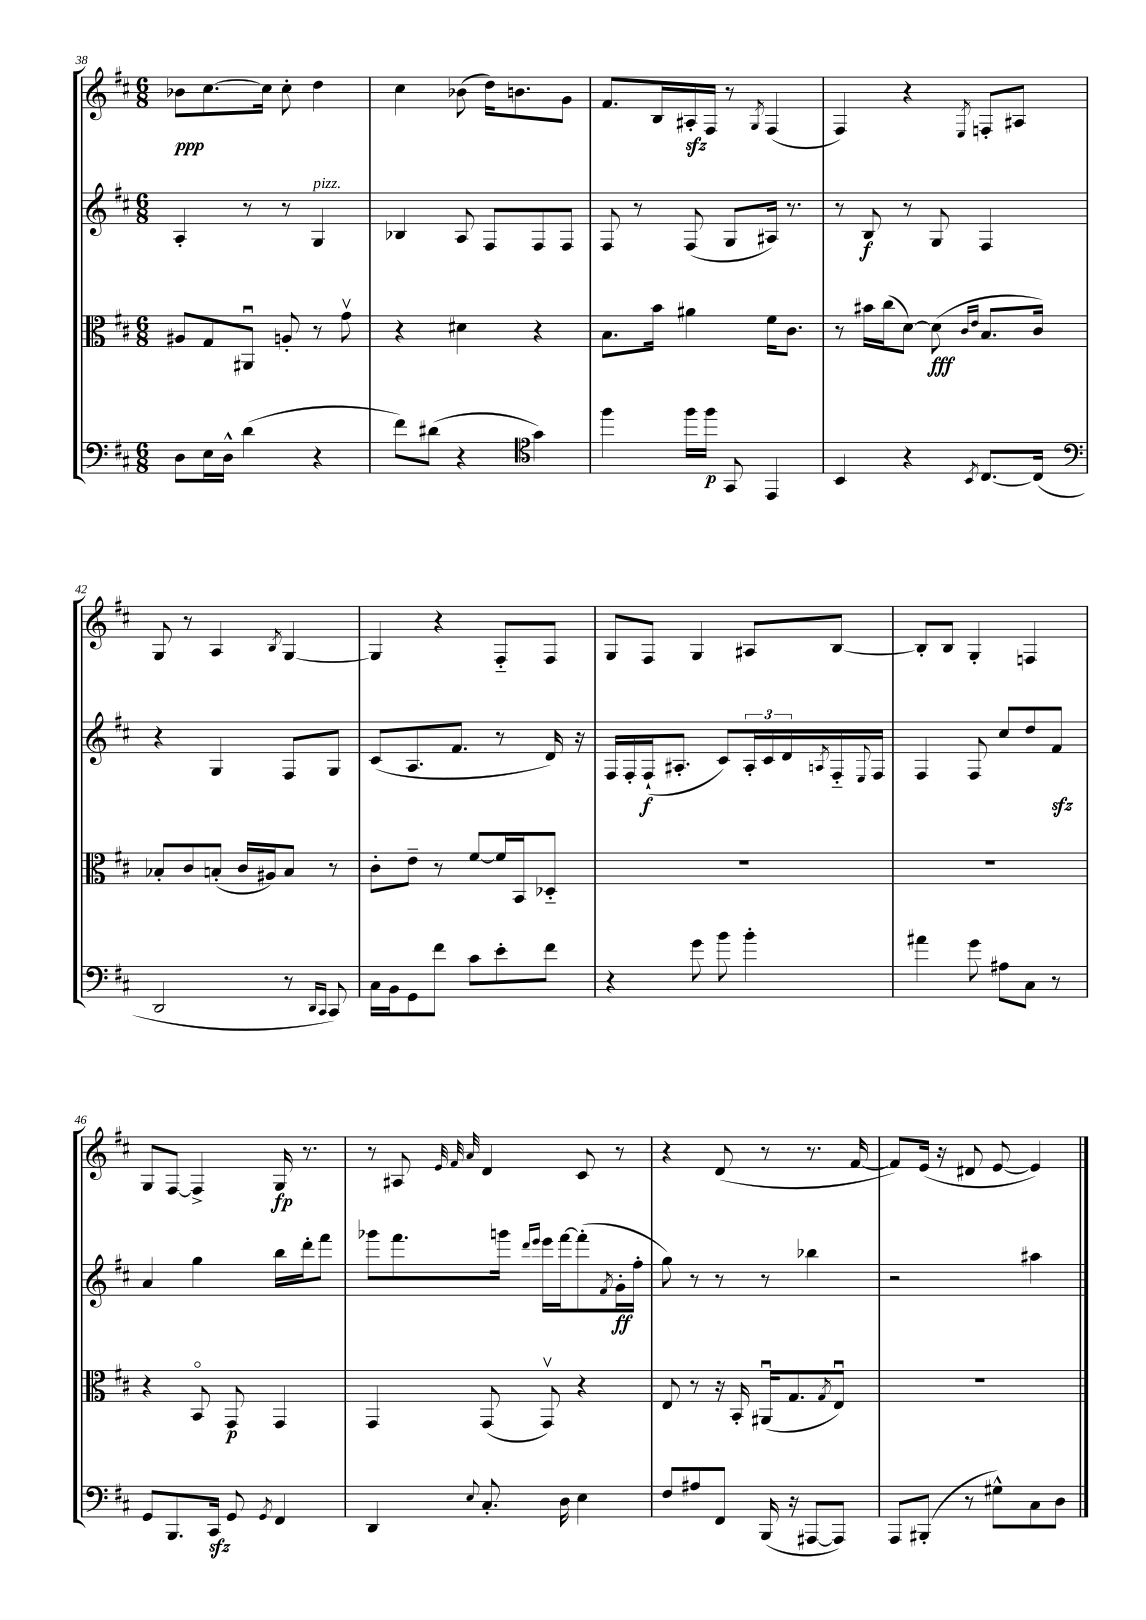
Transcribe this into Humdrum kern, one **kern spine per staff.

**kern	**kern	**kern	**kern
*staff4	*staff3	*staff2	*staff1
*clefF4	*clefC3	*clefG2	*clefG2
*k[f#c#]	*k[f#c#]	*k[f#c#]	*k[f#c#]
*M6/8	*M6/8	*M6/8	*M6/8
8D	8A#	4A'	8b-
16E	8G	.	[8.cc#
16D^^	.	.	.
(4d	8AA#u	8r	.
.	.	.	16cc#]
.	8A'	8r	8cc#'
4r	8r	4G	4dd
.	8gv	.	.
=	=	=	=
8f#)	4r	4B-	4cc#
(8d#	.	.	.
4r	4d#	8A	(8b-
.	.	8F#	16dd)
.	.	.	8.b
*clefC4	*	*	*
4g)	4r	8F#	.
.	.	8F#	8g
=	=	=	=
4ff#	8.B	8F#	8.f#
.	.	8r	.
.	16b	.	16B
16ff#	4a#	(8F#	16A#'
16ff#	.	.	16F#
8GG	.	8G	8r
.	.	.	8qG
4EE	16f#	16A#)	(4F#
.	8.c#	8.r	.
=	=	=	=
4BB	8r	8r	4F#)
.	16b#	8B	.
.	(16cc#	.	.
4r	[8d)	8r	4r
.	(8d]	8G	.
.	16qqc#	.	.
8qBB	16qqe	.	8qE
[8.C#	8.B	4F#	8F'
.	.	.	8A#
(16C#]	16c#)	.	.
=	=	=	=
*clefF4	*	*	*
2DD	8B-'	4r	8G
.	8c#	.	8r
.	(8B'	4G	4A
.	16c#	.	.
.	16A#)	.	.
.	.	.	8qB
8r	8B	8F#	[4G
16qqDD	.	.	.
16qqCC#	.	.	.
8CC#)	8r	8G	.
=	=	=	=
16C#	8c#'	(8c#	4G]
16BB	.	.	.
8GG	8e~	8.A	.
8f#	8r	.	4r
.	.	8.f#	.
8c#	[8f#	.	.
8e'	16f#]	8r	8F#'~
.	16BB	.	.
8f#	8D-'~	16d)	8F#
.	.	16r	.
=	=	=	=
4r	2.r	16F#	8G
.	.	16F#'	.
.	.	(16F#`	8F#
.	.	8.A#'	.
8g	.	.	4G
8b	.	8c#)	.
4b'	.	24A#'	8A#
.	.	24c#	.
.	.	24d	.
.	.	8qA	.
.	.	16F#'~	[8B
.	.	8qqE	.
.	.	16F#	.
=	=	=	=
4a#	2.r	4F#	8B']
.	.	.	8B
8g	.	8F#	4G'
8A#	.	8cc#	.
8C#	.	8dd	4F
8r	.	8f#	.
=	=	=	=
8GG	4r	4a	8G
8.BBB	.	.	[8F#
.	8BBo	4gg	4F#^]
16CC#	.	.	.
8GG	8GG	.	.
8qGG	.	.	.
4FF#	4GG	16bb	16G
.	.	16ddd'	8.r
.	.	8fff#	.
=	=	=	=
4DD	4GG	8ggg-	8r
.	.	8.fff#	8A#
.	.	.	32qqe
.	.	.	32qqf#
8qqE	.	.	32qqa
8.C#'	(8GG	.	4d
.	.	16ggg	.
.	.	16qqddd	.
.	.	16qqeee	.
.	8GGv)	16eee	.
16D	.	[16fff#	.
4E	4r	(8fff#']	8c#
.	.	8qf#	.
.	.	16g'	8r
.	.	16ff#'	.
=	=	=	=
8F#	8E	8gg)	4r
8A#	8r	8r	.
8FF#	16r	8r	(8d
.	16BB'	.	.
(16BBB	(16AA#u	8r	8r
16r	8.G	.	.
[8AAA#	.	4bb-	8.r
.	8qG	.	.
8AAA#])	8Eu)	.	.
.	.	.	[16f#
=	=	=	=
8AAA	2.r	2r	8f#])
(8BBB#'	.	.	(16e
.	.	.	16r
8r	.	.	8d#
8G#^^)	.	.	[8e
8C#	.	4aa#	4e])
8D	.	.	.
==	==	==	==
*-	*-	*-	*-
